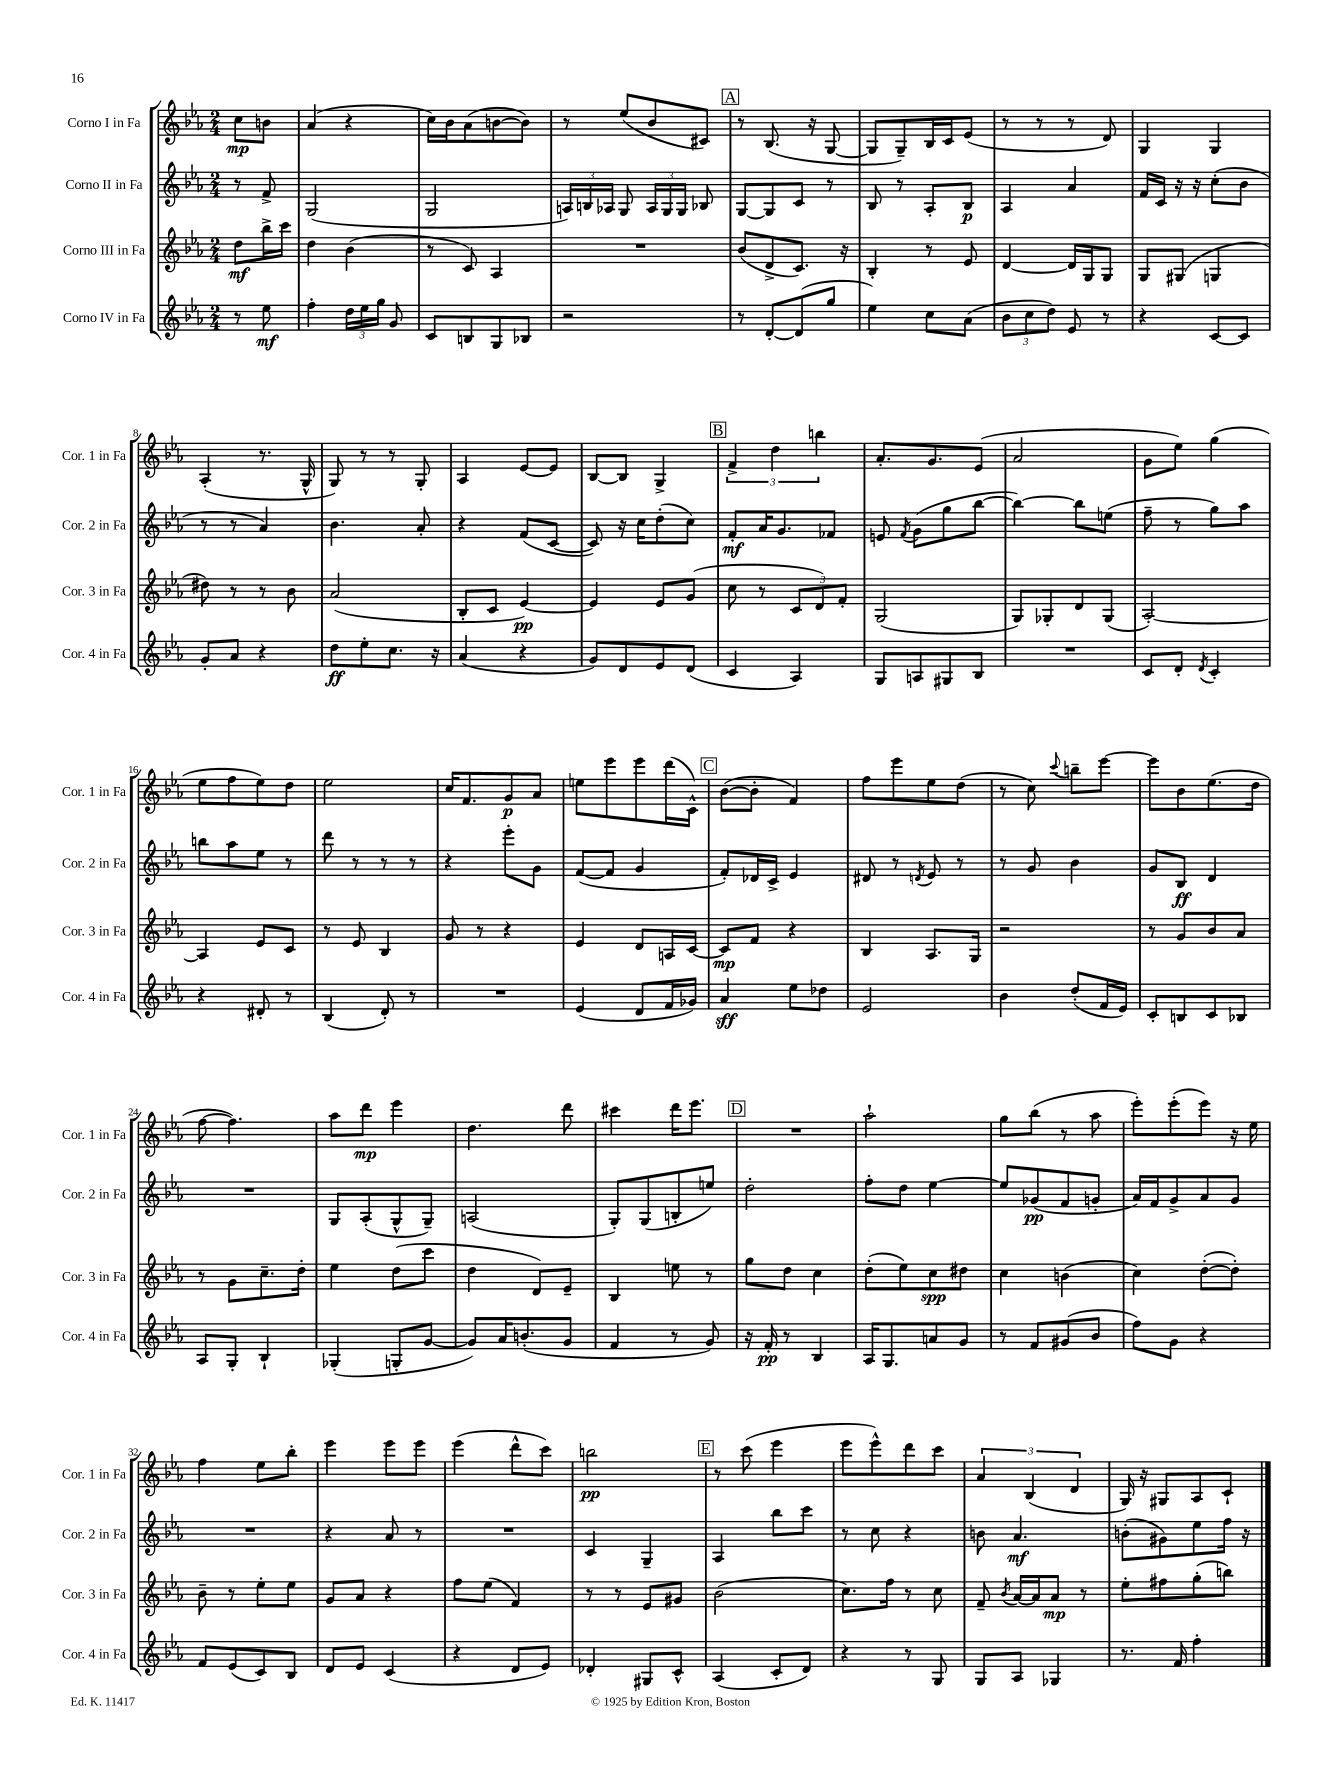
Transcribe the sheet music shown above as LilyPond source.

<<
\new StaffGroup <<
\new Staff = "s0" \with { instrumentName = "Corno I in Fa" shortInstrumentName = "Cor. 1 in Fa" } {
    \clef treble \key ees \major \numericTimeSignature \time 2/4 \partial 4
    \autoBeamOff c''8[\mp b'8] |
    aes'4( r4 |
    c''16[) bes'16 aes'8( b'8~ b'8]) |
    r8 ees''8[( bes'8 cis'8]) |
    \mark \markup { \box "A" } r8 bes8.( r16 g8~ |
    g8[ g8--) bes16 c'16 ees'8]( |
    r8 r8 r8 d'8) |
    g4 g4 |
    aes4-.( r8. g16-^ |
    g8) r8 r8 g8-. |
    aes4 ees'8[~ ees'8] |
    bes8[~ bes8] g4-> |
    \mark \markup { \box "B" } \tuplet 3/2 { f'4-> d''4 b''4 } |
    aes'8.[-. g'8. ees'8]( |
    aes'2 |
    g'8[ ees''8]) g''4( |
    ees''8[ f''8 ees''8) d''8] |
    ees''2 |
    c''16[ f'8. g'8\p aes'8] |
    e''8[ ees'''8 ees'''8 d'''16( c'16]-^) |
    \mark \markup { \box "C" } bes'8[~( bes'8]-. f'4) |
    f''8[ ees'''8 ees''8 d''8]( |
    r8 c''8) \appoggiatura { c'''8 } b''8[-- ees'''8]~ |
    ees'''8[ bes'8 ees''8.( d''16] |
    f''8~ f''4.) |
    aes''8[ d'''8]\mp ees'''4 |
    d''4. d'''8 |
    cis'''4 d'''16[ ees'''8.] |
    \mark \markup { \box "D" } R2 |
    aes''2-! |
    g''8[ bes''8]( r8 aes''8 |
    ees'''8[-.) ees'''8-.( ees'''8]) r16 ees''16 |
    f''4 ees''8[ bes''8]-. |
    ees'''4 ees'''8[ ees'''8] |
    ees'''4( d'''8[-^ c'''8]) |
    b''2\pp |
    \mark \markup { \box "E" } r8 c'''8( ees'''4 |
    ees'''8[ ees'''8-^) d'''8 c'''8] |
    \tuplet 3/2 { aes'4 bes4( d'4 } |
    g16) r16 gis8[ aes8 c'8]-! \bar "|." |
}
\new Staff = "s1" \with { instrumentName = "Corno II in Fa" shortInstrumentName = "Cor. 2 in Fa" } {
    \clef treble \key ees \major \numericTimeSignature \time 2/4 \partial 4
    \autoBeamOff r8 f'8-> |
    g2( |
    g2 |
    \tuplet 3/2 { a16[) b16 aes16] } g8 \tuplet 3/2 { aes16[ g16 g16] } bes8 |
    \mark \markup { \box "A" } g8[~ g8 c'8] r8 |
    bes8 r8 aes8[-. bes8]\p |
    aes4 aes'4 |
    f'16[ c'16] r16 r16 c''8[-.( bes'8] |
    r8 r8 aes'4) |
    bes'4. aes'8-. |
    r4 f'8[( c'8]~ |
    c'8) r16 c''16[ d''8-.( c''8]) |
    \mark \markup { \box "B" } f'8[-.\mf aes'16 g'8. fes'8] |
    e'8 \acciaccatura { f'8 } g'8[( g''8 bes''8]~ |
    bes''4~) bes''8[ e''8]( |
    f''8-- r8 g''8[) aes''8] |
    b''8[ aes''8 ees''8] r8 |
    d'''8 r8 r8 r8 |
    r4 ees'''8[-. g'8] |
    f'8[~( f'8] g'4 |
    \mark \markup { \box "C" } f'8[-.) des'16 c'16]-> ees'4 |
    dis'8 r8 \acciaccatura { d'8 } ees'8 r8 |
    r8 g'8 bes'4 |
    g'8[ bes8]\ff d'4 |
    R2 |
    g8[ aes8-.( g8-^ g8]--) |
    a2( |
    g8[-.) g8( b8-. e''8]) |
    \mark \markup { \box "D" } d''2-. |
    f''8[-. d''8] ees''4~ |
    ees''8[ ges'8\pp( f'8 g'8]-. |
    aes'16[) f'16 g'8-> aes'8 g'8] |
    R2 |
    r4 aes'8 r8 |
    R2 |
    c'4 g4-- |
    \mark \markup { \box "E" } aes4 bes''8[ c'''8] |
    r8 c''8 r4 |
    b'8 aes'4.\mf |
    b'8[-.( gis'8) ees''8 f''16] r16 \bar "|." |
}
\new Staff = "s2" \with { instrumentName = "Corno III in Fa" shortInstrumentName = "Cor. 3 in Fa" } {
    \clef treble \key ees \major \numericTimeSignature \time 2/4 \partial 4
    \autoBeamOff d''8[\mf bes''16-> c'''16] |
    d''4 bes'4( |
    r8 c'8) aes4 |
    R2 |
    \mark \markup { \box "A" } bes'8[( d'8-> c'8.]) r16 |
    bes4-. r8 ees'8 |
    d'4~ d'16[ g16 g8] |
    g8[ gis8]( g4 |
    dis''8) r8 r8 bes'8 |
    aes'2( |
    bes8[-. c'8] ees'4~\pp) |
    ees'4 ees'8[ g'8]( |
    \mark \markup { \box "B" } c''8 r8 \tuplet 3/2 { c'8[ d'8) f'8]-. } |
    g2( |
    g8[) ges8-. d'8 ges8]( |
    aes2~-.) |
    aes4 ees'8[ c'8] |
    r8 ees'8 bes4 |
    g'8 r8 r4 |
    ees'4 d'8[ a16 c'16]~ |
    \mark \markup { \box "C" } c'8[\mp f'8] r4 |
    bes4 aes8.[ g16] |
    r2 |
    r8 g'8[ bes'8 aes'8] |
    r8 g'8[ c''8.-- d''16]-. |
    ees''4 d''8[( c'''8] |
    d''4 d'8[) ees'8]-- |
    bes4 e''8 r8 |
    \mark \markup { \box "D" } g''8[ d''8] c''4 |
    d''8[-.( ees''8) c''8\spp dis''8] |
    c''4 b'4( |
    c''4) d''8[~-.( d''8]-.) |
    bes'8-- r8 ees''8[-. ees''8] |
    g'8[ aes'8] r4 |
    f''8[ ees''8]( f'4) |
    r8 r8 ees'8[ gis'8] |
    \mark \markup { \box "E" } bes'2( |
    c''8.[) f''16] r8 c''8 |
    f'8-- \acciaccatura { bes'8 } aes'16[~ aes'16 aes'8]\mp r8 |
    ees''8[-. fis''8 g''8-.( b''8]) \bar "|." |
}
\new Staff = "s3" \with { instrumentName = "Corno IV in Fa" shortInstrumentName = "Cor. 4 in Fa" } {
    \clef treble \key ees \major \numericTimeSignature \time 2/4 \partial 4
    \autoBeamOff r8 ees''8\mf |
    f''4-. \tuplet 3/2 { d''16[ ees''16 g''16] } g'8 |
    c'8[ b8 g8 bes8] |
    r2 |
    \mark \markup { \box "A" } r8 d'8[~-. d'8( g''8] |
    ees''4) c''8[ aes'8]( |
    \tuplet 3/2 { bes'8[ c''8 d''8]) } ees'8 r8 |
    r4 c'8[~ c'8] |
    g'8[-. aes'8] r4 |
    d''8[\ff ees''8-. c''8.] r16 |
    aes'4( r4 |
    g'8[) d'8 ees'8 d'8]( |
    \mark \markup { \box "B" } c'4 aes4) |
    g8[ a8 gis8 bes8] |
    R2 |
    c'8[ d'8]-. \acciaccatura { d'8 } c'4-. |
    r4 dis'8-. r8 |
    bes4( d'8-.) r8 |
    R2 |
    ees'4( d'8[ f'16 ges'16]) |
    \mark \markup { \box "C" } aes'4\sff ees''8[ des''8] |
    ees'2 |
    bes'4 d''8[-.( f'16 ees'16]) |
    c'8[-. b8 c'8 bes8] |
    aes8[ g8]-. bes4-! |
    ges4-.( g8[-. g'8]~ |
    g'8[) aes'16 b'8.-.( g'8] |
    f'4 r8 g'8) |
    \mark \markup { \box "D" } r16 f'16-.\pp r8 bes4 |
    aes16[ g8. a'8 g'8] |
    r8 f'8[ gis'8( bes'8] |
    f''8[) g'8] r4 |
    f'8[ ees'8( c'8) bes8] |
    d'8[ ees'8] c'4( |
    r4 d'8[ ees'8]) |
    des'4-. gis8[ c'8]-^ |
    \mark \markup { \box "E" } aes4( c'8[-. d'8]) |
    r4 r8 g8 |
    g8[ aes8] ges4 |
    r8. f'16 f''4-. \bar "|." |
}
>>
>>
